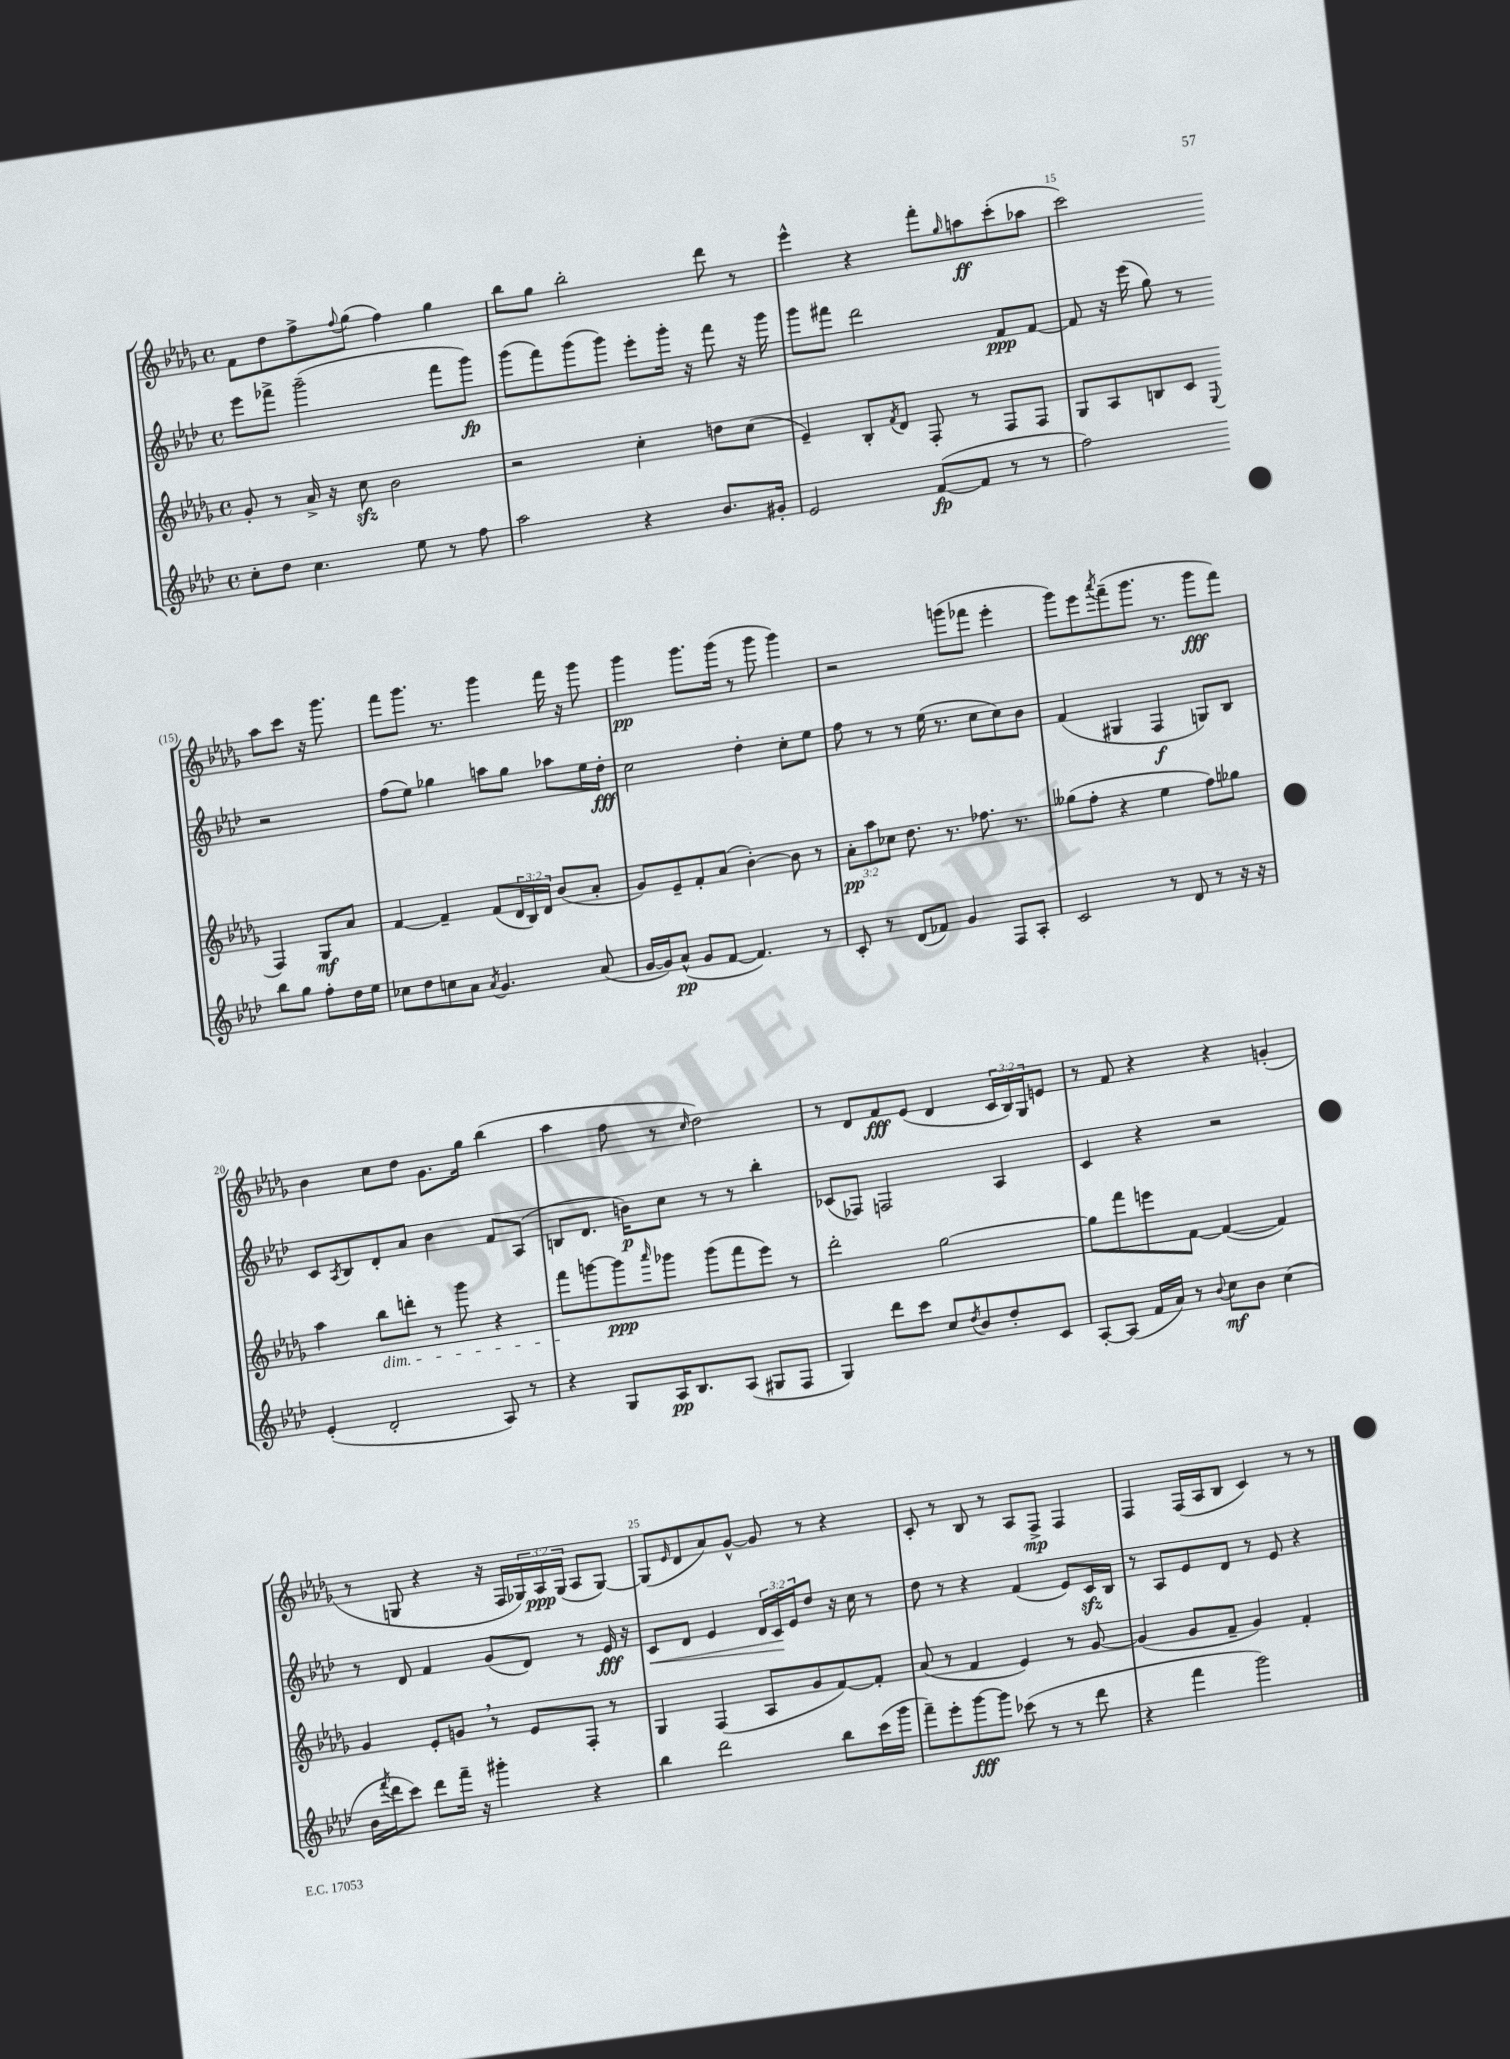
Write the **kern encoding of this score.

**kern	**dynam	**kern	**dynam	**kern	**dynam	**kern	**dynam
*part4	*part4	*part3	*part3	*part2	*part2	*part1	*part1
*staff4	*staff4	*staff3	*staff3	*staff2	*staff2	*staff1	*staff1
*clefG2	*	*clefG2	*	*clefG2	*	*clefG2	*
*k[b-e-a-d-]	*	*k[b-e-a-d-g-]	*	*k[b-e-a-d-]	*	*k[b-e-a-d-g-]	*
*M4/4	*	*M4/4	*	*M4/4	*	*M4/4	*
*met(c)	*	*met(c)	*	*met(c)	*	*met(c)	*
=12	=12	=12	=12	=12	=12	=12	=12
8cc'\L	.	8g-'/	.	8eee-\L	.	8f\L	.
8dd-\J	.	8r	.	8fff-X^\J	.	8dd-\	.
4.cc\	.	16a-^/	.	(2ggg~\	.	8ff^\	.
.	.	16r	.	.	.	.	.
.	.	.	.	.	.	8qqff/	.
.	.	8cczz\	.	.	.	(8gg-\J	.
.	.	2b-\	.	.	.	4ff\)	.
8ee-\	.	.	.	.	.	.	.
8r	.	.	.	8fff-\L	.	4gg-\	.
8ff\	.	.	.	8ggg\J)	fp	.	.
=13	=13	=13	=13	=13	=13	=13	=13
2aa-\	.	2r	.	(8ggg\L	.	8bb-\L	.
.	.	.	.	8fff\)	.	8gg-\J	.
.	.	.	.	(8ggg\	.	2bb-'\	.
.	.	.	.	8ggg\J)	.	.	.
4r	.	4cc'\	.	8eee-'\L	.	.	.
.	.	.	.	16ggg'\Jk	.	.	.
.	.	.	.	16r	.	.	.
8.b-/L	.	8ddn\L	.	8fff\	.	8ddd-\	.
.	.	(8cc\J	.	16r	.	8r	.
16g#X'/Jk	.	.	.	16ggg\	.	.	.
=14	=14	=14	=14	=14	=14	=14	=14
2e-/	.	4e-~/)	.	8ggg\L	.	4eee-^^\	.
.	.	.	.	8fff#X\J	.	.	.
.	.	8B-'/L	.	2ddd-\	.	4r	.
.	.	8qf/	.	.	.	.	.
.	.	8d-/J	.	.	.	.	.
([8f/L	fp	8F'/	.	.	.	8fff'\L	.
.	.	.	.	.	.	16qqgg-/	.
8f/J]	.	8r	.	.	.	8aan\	ff
8r	.	8F/L	.	8f/L	ppp	(8ccc'\	.
8r	.	8F/J	.	[8f/J	.	8aa-X\J	.
=15	=15	=15	=15	=15	=15	=15	=15
2ff\)	.	8G-/L	.	8f/]	.	2ccc\)	.
.	.	8A-/	.	16r	.	.	.
.	.	.	.	(16eee-\	.	.	.
.	.	8Bn/	.	8gg\)	.	.	.
.	.	8c/J	.	8r	.	.	.
.	.	8qqE-/	.	.	.	.	.
8bb-\L	.	4F/	.	2r	.	8aa-\L	.
8gg\J	.	.	.	.	.	8ccc\J	.
8ff'\L	.	8G-/L	mf	.	.	16r	.
.	.	.	.	.	.	8.ggg-\	.
16dd-\L	.	8a-/J	.	.	.	.	.
16ee-\JJ	.	.	.	.	.	.	.
!!LO:LB:g=z
=16	=16	=16	=16	=16	=16	=16	=16
8cc-X\L	.	[4f/	.	(8ff\L	.	8fff\L	.
8dd-\	.	.	.	8ee-\J)	.	8.ggg-\J	.
8ccn\	.	4f~/]	.	4gg-X\	.	.	.
.	.	.	.	.	.	8.r	.
8a-\J	.	.	.	.	.	.	.
8qa-/	.	.	.	.	.	.	.
4.g/	.	(8f/L	.	8aan\L	.	4ggg-\	.
.	.	24d-/L	.	8gg-\J	.	.	.
.	.	24B-/)	.	.	.	.	.
.	.	24d-/JJ	.	.	.	.	.
.	.	(8b-/L	.	8aa-X\L	.	16fff\	.
.	.	.	.	.	.	16r	.
(8a-/	.	8a-'/J	.	16ee-\L	.	8ggg-\	.
.	.	.	.	16dd-'\JJ	fff	.	.
=17	=17	=17	=17	=17	=17	=17	=17
[16g/LL	.	8g-/L)	.	2cc\	.	4ggg-\	pp
16g/J])	.	.	.	.	.	.	.
(8a-^^/J	pp	8e-~/	.	.	.	.	.
8g/L	.	8f'/	.	.	.	8.ggg-\L	.
[8f/J	.	(8a-/J	.	.	.	.	.
.	.	.	.	.	.	(16ggg-\Jk	.
4.f/])	.	[4b-'\)	.	4dd-'\	.	8r	.
.	.	.	.	.	.	8ggg-\	.
.	.	8b-\]	.	8cc'\L	.	4ggg-\)	.
8r	.	8r	.	8ee-\J	.	.	.
=18	=18	=18	=18	=18	=18	=18	=18
8c'/	.	12a-'\L	pp	8ff\	.	2r	.
.	.	12aa-\	.	.	.	.	.
8r	.	.	.	8r	.	.	.
.	.	12cc-X\J	.	.	.	.	.
(8d-/L	.	8.dd-\	.	8r	.	.	.
8f-X/J)	.	.	.	(16ee-\	.	.	.
.	.	8.r	.	8.r	.	.	.
4g/	.	.	.	.	.	(8gggn\L	.
.	.	8.ff-X\	.	8cc\L	.	8fff-X\J	.
8F/L	.	.	.	8cc\)	.	4eee-'\	.
.	.	8.r	.	.	.	.	.
8A-'/J	.	.	.	8b-\J	.	.	.
=19	=19	=19	=19	=19	=19	=19	=19
2c/	.	(8gg--X\L	.	(4f/	.	8ggg-\L)	.
.	.	8ff'\J	.	.	.	8eee-\	.
.	.	.	.	.	.	8qaaa-/	.
.	.	4r	.	4G#X/	.	(8fff~\	.
.	.	.	.	.	.	8.ggg-\J	.
8r	.	4ee-\	.	4F/	f	.	.
.	.	.	.	.	.	8.r	.
8d-/	.	.	.	.	.	.	.
8r	.	8ff\L)	.	8Gn/L)	.	8ggg-\L	fff
16r	.	8gg-X\J	.	8B-/J	.	8fff\J)	.
16r	.	.	.	.	.	.	.
!!LO:LB:g=z
=20	=20	=20	=20	=20	=20	=20	=20
(4e-'/	.	4aa-\	.	8c/L	.	4b-\	.
.	.	.	.	8qA-/	.	.	.
.	.	.	.	8B-/	.	.	.
!	!	!LO:TX:b:i:t=dim.	!	!	!	!	!
2d-'/	.	8bb-\L	.	8d-'/	.	8cc\L	.
.	.	8dddn'\J	.	8a-/J	.	8dd-\J	.
.	.	8r	.	4b-\	.	8.g-\L	.
.	.	8ggg-\	.	.	.	.	.
.	.	.	.	.	.	16gg-\Jk	.
8A-/)	.	4r	.	8f/L	.	(4bb-\	.
8r	.	.	.	(8A-/J	.	.	.
=21	=21	=21	=21	=21	=21	=21	=21
4r	.	8fff\L	.	8Bn/L	.	4aa-\	.
.	.	[8gggn\	.	8.d-/J	.	.	.
8G/L	.	8ggg\]	ppp	.	.	8ff\	.
.	.	.	.	16bn\KL)	p	.	.
.	.	16qqaaa-/	.	.	.	.	.
16A-/K	pp	8ggg-X\J	.	8cc\J	.	8r	.
8.B-/	.	.	.	.	.	.	.
.	.	.	.	.	.	16qqcc/	.
.	.	(8ggg-\L	.	8r	.	2dd-\)	.
(8A-/J	.	8fff\	.	8r	.	.	.
8G#X/L	.	8eee-\J)	.	4bb-'\	.	.	.
8F/J	.	8r	.	.	.	.	.
=22	=22	=22	=22	=22	=22	=22	=22
4G/)	.	2ddd-'\	.	(8c-X/L	.	8r	.
.	.	.	.	8F-X/J)	.	8d-/L	.
8ddd-\L	.	.	.	2Fn/	.	8f/	fff
8ccc\J	.	.	.	.	.	(8e-/J	.
8cc/L	.	[2gg-\	.	.	.	4d-/	.
8qdd-/	.	.	.	.	.	.	.
8b-/	.	.	.	.	.	.	.
8dd-'/	.	.	.	4A-/	.	24c/LL	.
.	.	.	.	.	.	24B-/)	.
.	.	.	.	.	.	24G-/J	.
8c/J	.	.	.	.	.	8en/J	.
=23	=23	=23	=23	=23	=23	=23	=23
[8A-'/L	.	8gg-\L]	.	4c/	.	8r	.
(8A-/J]	.	8fff\	.	.	.	8f/	.
16f/LL	.	8eeen\	.	4r	.	4r	.
16a-/JJ)	.	.	.	.	.	.	.
8r	.	[8f\J	.	.	.	.	.
8qqb-/	.	.	.	.	.	.	.
8cc\L	mf	(4f/_	.	2r	.	4r	.
8b-\J	.	.	.	.	.	.	.
(4cc\	.	4f/])	.	.	.	(4gn'/	.
!!LO:LB:g=z
=24	=24	=24	=24	=24	=24	=24	=24
16b-\LL	.	4g-/	.	8r	.	8r	.
8qfff/	.	.	.	.	.	.	.
16ddd-\J	.	.	.	.	.	.	.
8ccc\J)	.	.	.	8d-/	.	8Gn/	.
8ddd-\L	.	8e-'/L	.	4f/	.	4r	.
16fff~\Jk	.	8gn,/J	.	.	.	.	.
16r	.	.	.	.	.	.	.
4ggg#X'\	.	8r	.	(8g/L	.	16r	.
.	.	.	.	.	.	16F/LL	.
.	.	8e-/L	.	8d-/J)	.	24G-X/)	.
.	.	.	.	.	.	24A-/	ppp
.	.	.	.	.	.	(24G-/JJ	.
4r	.	8F'/J	.	8r	.	8A-/L	.
.	.	8r	.	16e-/	fff	[8G-/J)	.
.	.	.	.	16r	.	.	.
=25	=25	=25	=25	=25	=25	=25	=25
!	!	!	!	!	!LO:HP:b	!	!
4bb-\	.	4G-/	.	8c/L	<	(8G-/L]	.
.	.	.	.	.	.	16qqe-/	.
.	.	.	.	8d-/J	.	8d-/	.
2ddd-\	.	(4F/	.	4e-/	.	8a-/)	.
.	.	.	.	.	.	[8g-^^/J	.
.	.	8A-/L	.	24d-/LL	.	8g-/]	.
.	.	.	.	24c/	.	.	.
.	.	.	.	24e-/J	[	.	.
.	.	8g-/	.	8dd-/J	.	8r	.
8bb-\L	.	[8f/)	.	16r	.	4r	.
.	.	.	.	16cc\	.	.	.
(16ccc\L	.	8f'/J]	.	8r	.	.	.
16ggg\JJ	.	.	.	.	.	.	.
=26	=26	=26	=26	=26	=26	=26	=26
8fff~\L)	.	(8a-/	.	8dd-\	.	8c'/	.
8eee-'\	.	8r	.	8r	.	8r	.
[8ggg\	fff	4f/	.	4r	.	8B-/	.
8ggg\J]	.	.	.	.	.	8r	.
(8ccc-X\	.	4e-/)	.	(4f/	.	8A-/L	.
8r	.	.	.	.	.	8F^/J	mp
8r	.	8r	.	8e-/L)	.	4F/	.
8ddd-\	.	[8g-/	.	16czz/L	.	.	.
.	.	.	.	16B-/JJ	.	.	.
=27	=27	=27	=27	=27	=27	=27	=27
4r	.	(4g-/]	.	8r	.	4F/	.
.	.	.	.	8A-/L	.	.	.
4fff\	.	8g-/L	.	8e-/	.	(16F/LL	.
.	.	.	.	.	.	16A-/J	.
.	.	8f~/J	.	8d-/J	.	8B-/J	.
2ggg\)	.	4g-/)	.	8r	.	4c/)	.
.	.	.	.	8e-/	.	.	.
.	.	4f'/	.	4r	.	8r	.
.	.	.	.	.	.	8r	.
==	==	==	==	==	==	==	==
*-	*-	*-	*-	*-	*-	*-	*-
